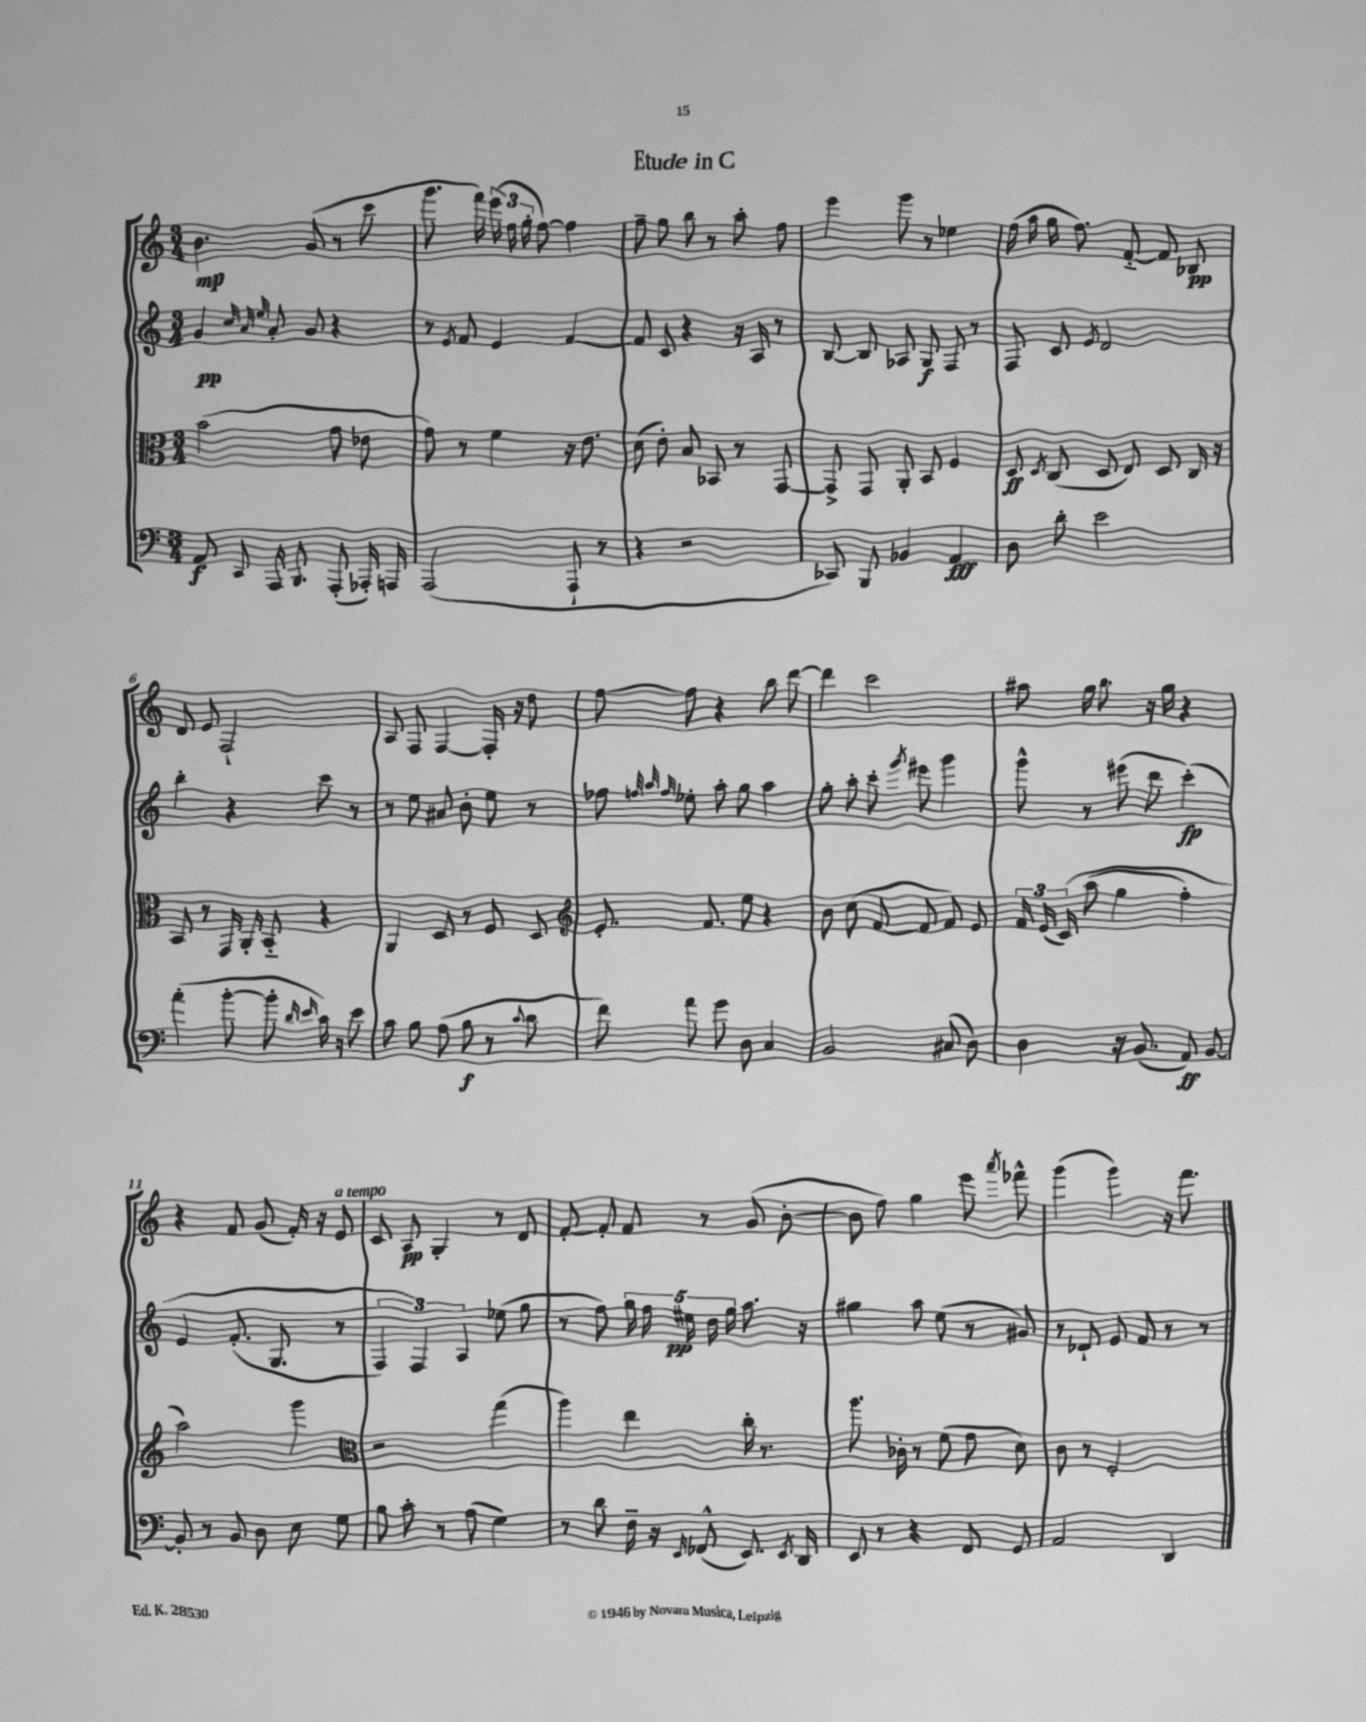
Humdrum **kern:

**kern	**kern	**kern	**kern
*staff4	*staff3	*staff2	*staff1
*clefF4	*clefC3	*clefG2	*clefG2
*k[]	*k[]	*k[]	*k[]
*M3/4	*M3/4	*M3/4	*M3/4
8AA	(2b	4g	4.b
8CC	.	.	.
.	.	32qqcc	.
.	.	32qqa	.
.	.	32qqee	.
16AAA	.	8a'	.
8.BBB	.	.	.
.	.	8g	(8g
(8AAA'	8g	4r	8r
16AAA-')	8e-	.	8ccc
16AAA	.	.	.
=	=	=	=
(2AAA	8g)	8r	8.ggg
.	.	8qe	.
.	8r	8f	.
.	.	.	16fff)
.	4f	4e	(24eee
.	.	.	24ff
.	.	.	24gg'
.	.	.	[8ff)
8AAA`	16r	[4f	4ff]
.	8.e	.	.
8r	.	.	.
=	=	=	=
4r	(8d	8f]	8ff~
.	8e')	8c	8gg
2r	8B	4r	8bb
.	8BB-	.	8r
.	8r	16r	8aa'
.	.	16A	.
.	[8GG	8r	8ff
=	=	=	=
8CC-)	8GG^]	[8B	4eee
8BBB	8GG	8B]	.
4BB-	8AA'	8A-	8ggg
.	8BB	8G	8r
4AA	4F	8F	4ee-
.	.	8r	.
=	=	=	=
8D	8D	8F	(16ff
.	.	.	16aa
.	8qD	.	.
8d'	(8C	8c	16gg
.	.	.	8.ff)
.	.	8qe	.
2e	8D	2d	.
.	8E)	.	[8f'~
.	8D	.	8f]
.	16C	.	8B-
.	16r	.	.
=	=	=	=
(4a'	8BB	4bb'	8d
.	8r	.	8e
[8b'	16GG	4r	2F`
.	16AA'	.	.
8b']	8BB'~	.	.
16qqd	.	.	.
16qqe	.	.	.
16c)	4r	8ccc	.
16r	.	.	.
8e	.	8r	.
=	=	=	=
8c	4AA	8r	8A
8B	.	8ee	8F
(8A	8D	8a#	[4F
8B	8r	8b'	.
8r	8F	8ee	16F']
.	.	.	16r
8qqc	.	.	.
8d	8D	8r	8dd
=	=	=	=
*	*clefG2	*	*
8f)	8.e'	8ff-	[8ff
.	.	32qqff	.
.	.	32qqaa	.
.	.	32qqff	.
8a	.	8ee-'	8ff]
.	8.f	.	.
8g	.	8aa'	4r
8D	8ee	8gg	.
4C	4r	4aa	8bb
.	.	.	[8ddd
=	=	=	=
2BB	8b	8gg'	4ddd]
.	(8cc	8aa'	.
.	[8f	8ccc'	2ccc
.	.	8qggg	.
.	8f]	8eee#	.
(8C#	8f)	4ggg	.
8D)	8e	.	.
=	=	=	=
4D	24f	8ggg^^	8aa#
.	(24e	.	.
.	&(24c)	.	.
.	(8aa	8r	16gg
.	.	.	8.bb
16r	4gg	(8eee#	.
(8.BB	.	.	.
.	.	8ddd	16r
.	.	.	16gg
8AA)	4ff')	&(4ccc')	4r
[8BB	.	.	.
=	=	=	=
8BB']	2aa&)	4e	4r
8r	.	.	.
8BB	.	(8.f'	8f
8D	.	.	(8g
.	.	8.G	.
8E	4ggg	.	16f')
.	.	.	16r
8G	.	8r	8e
=	=	=	=
*	*clefC3	*	*
8B	2r	6F)	8c
8c'	.	.	8A
.	.	6F&)	.
8r	.	.	4G'
.	.	6A	.
(8A	.	.	.
4G)	(4gg	(8ee-	8r
.	.	8gg	8d
=	=	=	=
8r	4aa)	8r	[8f'
8d	.	8ff)	8f']
16F~	4ee	20gg	8f
.	.	20ff	.
16r	.	.	.
.	.	20ee#	.
16qqEE	.	.	.
(8FF-^^	.	.	8r
.	.	20dd	.
.	.	20gg	.
8.EE)	16cc'	8.aa	(8g
.	8.r	.	.
.	.	.	[8b'
8qEE	.	.	.
16DD	.	16r	.
=	=	=	=
8EE	8.aa	4gg#	8b]
8r	.	.	8ff)
.	16c-'	.	.
4r	8r	8aa	4gg
.	(8f	(8ee	.
8FF	8g	8r	8eee
.	.	.	8qaaa
8GG	8d)	8g#)	8fff-^^
=	=	=	=
2AA	8c	8r	(4ggg
.	8r	8d-`	.
.	2F'	8e	4ggg)
.	.	8f	.
4DD	.	8r	16r
.	.	.	8.fff
.	.	8r	.
==	==	==	==
*-	*-	*-	*-
